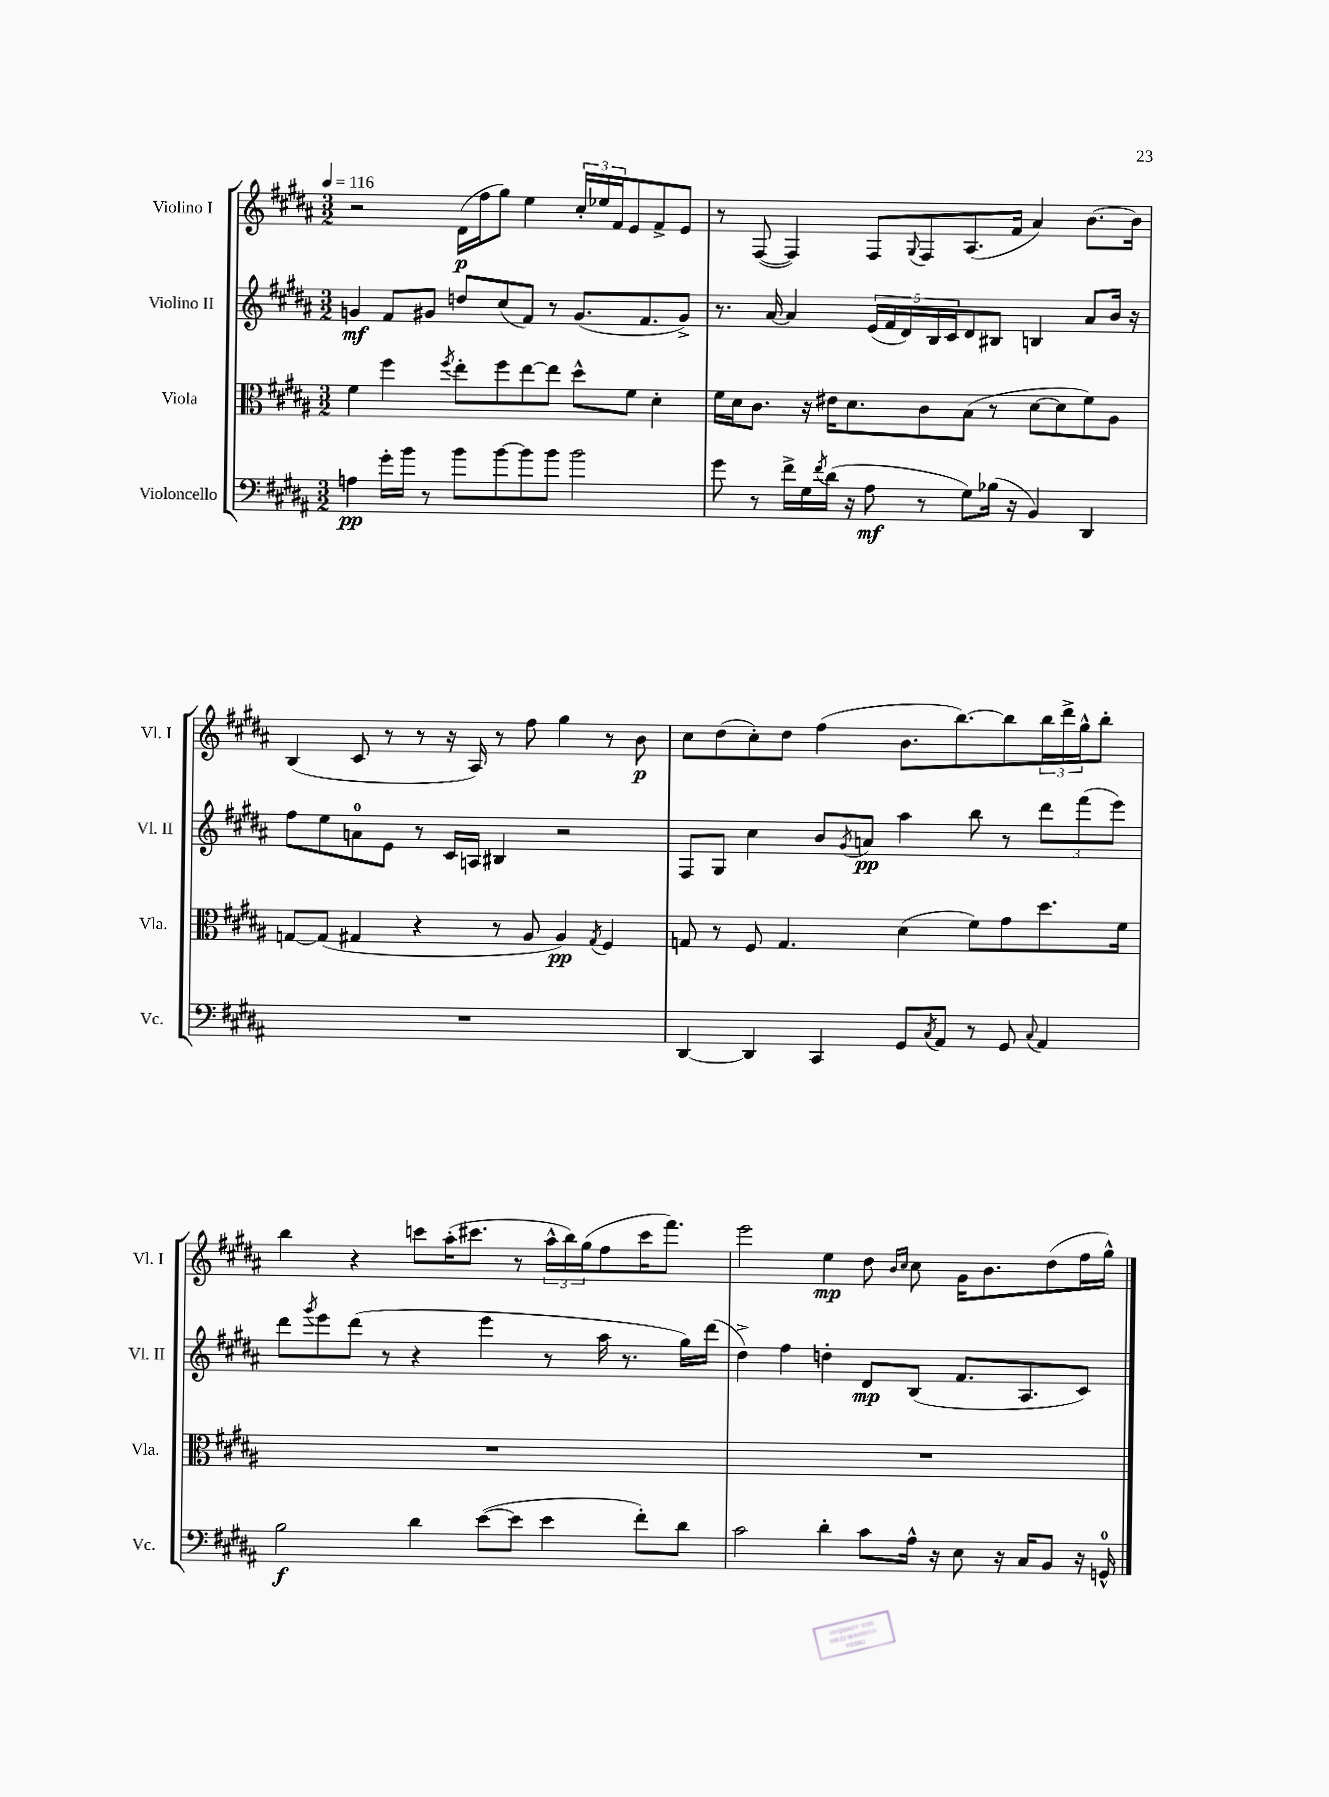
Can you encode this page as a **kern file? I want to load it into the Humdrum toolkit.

**kern	**dynam	**kern	**dynam	**kern	**dynam	**kern	**dynam
*part4	*part4	*part3	*part3	*part2	*part2	*part1	*part1
*staff4	*staff4	*staff3	*staff3	*staff2	*staff2	*staff1	*staff1
*I"Violoncello	*	*I"Viola	*	*I"Violino II	*	*I"Violino I	*
*I'Vc.	*	*I'Vla.	*	*I'Vl. II	*	*I'Vl. I	*
*clefF4	*	*clefC3	*	*clefG2	*	*clefG2	*
*k[f#c#g#d#a#]	*	*k[f#c#g#d#a#]	*	*k[f#c#g#d#a#]	*	*k[f#c#g#d#a#]	*
*M3/2	*	*M3/2	*	*M3/2	*	*M3/2	*
*MM116	*	*MM116	*	*MM116	*	*MM116	*
=1	=1	=1	=1	=1	=1	=1	=1
4An\	pp	4f#\	.	4gn/	mf	2r	.
16g#'\LL	.	4ff#\	.	8f#/L	.	.	.
16b\JJ	.	.	.	.	.	.	.
8r	.	.	.	8g#X/J	.	.	.
.	.	8qff#/	.	.	.	.	.
8b\L	.	8ee'\L	.	8ddn/L	.	(16d#\LL	p
.	.	.	.	.	.	16ff#\J	.
[8b\	.	8ff#\	.	(8cc#/	.	8gg#\J)	.
8b\]	.	[8ee\	.	8f#/J)	.	4ee\	.
8b\J	.	8ee\J]	.	8r	.	.	.
2b\	.	8dd#^^\L	.	(8.g#/L	.	24cc#'/LL	.
.	.	.	.	.	.	24ee-X/	.
.	.	.	.	.	.	24f#/J	.
.	.	8f#\J	.	.	.	8e/	.
.	.	.	.	8.f#/	.	.	.
.	.	4d#'\	.	.	.	8f#^/	.
.	.	.	.	8g#^/J)	.	8e/J	.
=2	=2	=2	=2	=2	=2	=2	=2
8g#\	.	16f#\LL	.	8.r	.	8r	.
.	.	16d#\J	.	.	.	.	.
8r	.	8.c#\J	.	.	.	([8F#/	.
.	.	.	.	[16a#/	.	.	.
16f#^\LL	.	.	.	4a#/]	.	4F#/])	.
16G#\	.	16r	.	.	.	.	.
8qf#/	.	.	.	.	.	.	.
(16d#\JJ	.	16e#X\KL	.	.	.	.	.
16r	.	8.d#\	.	.	.	.	.
8A#\	mf	.	.	(20e/LL	.	8F#/L	.
.	.	.	.	20f#/	.	.	.
.	.	.	.	20d#/)	.	.	.
.	.	.	.	.	.	8qqG#/	.
8r	.	8c#\	.	.	.	8F#/	.
.	.	.	.	20B/	.	.	.
.	.	.	.	20c#/J	.	.	.
8G#\L)	.	(8B\J	.	8d#/	.	(8.A#/	.
(16B-X\Jk	.	8r	.	8B#X/J	.	.	.
16r	.	.	.	.	.	16f#/Jk	.
4BB/)	.	[8d#\L	.	4Bn/	.	4a#/)	.
.	.	8d#\]	.	.	.	.	.
4DD#/	.	8f#\)	.	8a#/L	.	[8.b\L	.
.	.	8A#\J	.	16b/Jk	.	.	.
.	.	.	.	16r	.	16b\Jk]	.
!!LO:LB:g=z
=3	=3	=3	=3	=3	=3	=3	=3
1.r	.	[8Gn/L	.	8ff#\L	.	(4B/	.
.	.	(8G/J]	.	8ee\	.	.	.
.	.	4G#X/	.	8an\	.	8c#/	.
.	.	.	.	8e\J	.	8r	.
.	.	4r	.	8r	.	8r	.
.	.	.	.	16c#/LL	.	16r	.
.	.	.	.	16An/JJ	.	16A#/)	.
.	.	8r	.	4B#X/	.	8r	.
.	.	8A#/	.	.	.	8ff#\	.
.	.	4A#/)	pp	2r	.	4gg#\	.
.	.	8qG#/	.	.	.	.	.
.	.	4F#/	.	.	.	8r	.
.	.	.	.	.	.	8b\	p
=4	=4	=4	=4	=4	=4	=4	=4
[4DD#/	.	8Gn/	.	8F#/L	.	8cc#\L	.
.	.	8r	.	8G#/J	.	(8dd#\	.
4DD#/]	.	8F#/	.	4cc#\	.	8cc#'\)	.
.	.	4.G/	.	.	.	8dd#\J	.
4CC#/	.	.	.	8b/L	.	(4ff#\	.
.	.	.	.	8qg#/	.	.	.
.	.	.	.	8an/J	pp	.	.
8GG#/L	.	(4d#\	.	4aa#\	.	8.b\L	.
8qC#/	.	.	.	.	.	.	.
8AA#/J	.	.	.	.	.	.	.
.	.	.	.	.	.	[8.bb\)	.
8r	.	8f#\L)	.	8bb\	.	.	.
8GG#/	.	8g#\	.	8r	.	8bb\]	.
8qqC#/	.	.	.	.	.	.	.
4AA#/	.	8.dd#\	.	12ddd#\L	.	24bb\L	.
.	.	.	.	.	.	24ddd#^\	.
.	.	.	.	(12fff#\	.	24gg#^^\J	.
.	.	.	.	.	.	8bb'\J	.
.	.	.	.	12eee\J)	.	.	.
.	.	16f#\Jk	.	.	.	.	.
!!LO:LB:g=z
=5	=5	=5	=5	=5	=5	=5	=5
2B\	f	1.r	.	8ddd#\L	.	4bb\	.
.	.	.	.	8qggg#/	.	.	.
.	.	.	.	8eee\	.	.	.
.	.	.	.	(8ddd#\J	.	4r	.
.	.	.	.	8r	.	.	.
4d#\	.	.	.	4r	.	8cccn\L	.
.	.	.	.	.	.	(16aa#'\K	.
.	.	.	.	.	.	8.ccc#X\J	.
([8e\L	.	.	.	4eee\	.	.	.
8e\J]	.	.	.	.	.	8r	.
4e\	.	.	.	8r	.	24aa#^^\LL	.
.	.	.	.	.	.	24bb\)	.
.	.	.	.	.	.	(24gg#\J	.
.	.	.	.	16aa#\	.	8ff#\	.
.	.	.	.	8.r	.	.	.
8f#'\L)	.	.	.	.	.	16ccc#\K	.
.	.	.	.	.	.	8.fff#\J)	.
8d#\J	.	.	.	16gg#\LL)	.	.	.
.	.	.	.	(16ddd#\JJ	.	.	.
=6	=6	=6	=6	=6	=6	=6	=6
2c#\	.	1.r	.	4dd#^\)	.	2eee\	.
.	.	.	.	4ff#\	.	.	.
4d#'\	.	.	.	4ddn'\	.	4ee\	mp
8c#\L	.	.	.	8d#/L	mp	8dd#\	.
.	.	.	.	.	.	16qqb/LL	.
.	.	.	.	.	.	16qqcc#/JJ	.
16A#^^\Jk	.	.	.	(8B/J	.	8cc#\	.
16r	.	.	.	.	.	.	.
8E\	.	.	.	8.f#/L	.	16g#\KL	.
.	.	.	.	.	.	8.b\	.
16r	.	.	.	.	.	.	.
16C#/KL	.	.	.	8.A#/	.	.	.
8BB/J	.	.	.	.	.	(8dd#\	.
16r	.	.	.	8c#/J)	.	16ff#\L	.
16GGn^^/	.	.	.	.	.	16gg#^^\JJ)	.
==	==	==	==	==	==	==	==
*-	*-	*-	*-	*-	*-	*-	*-
